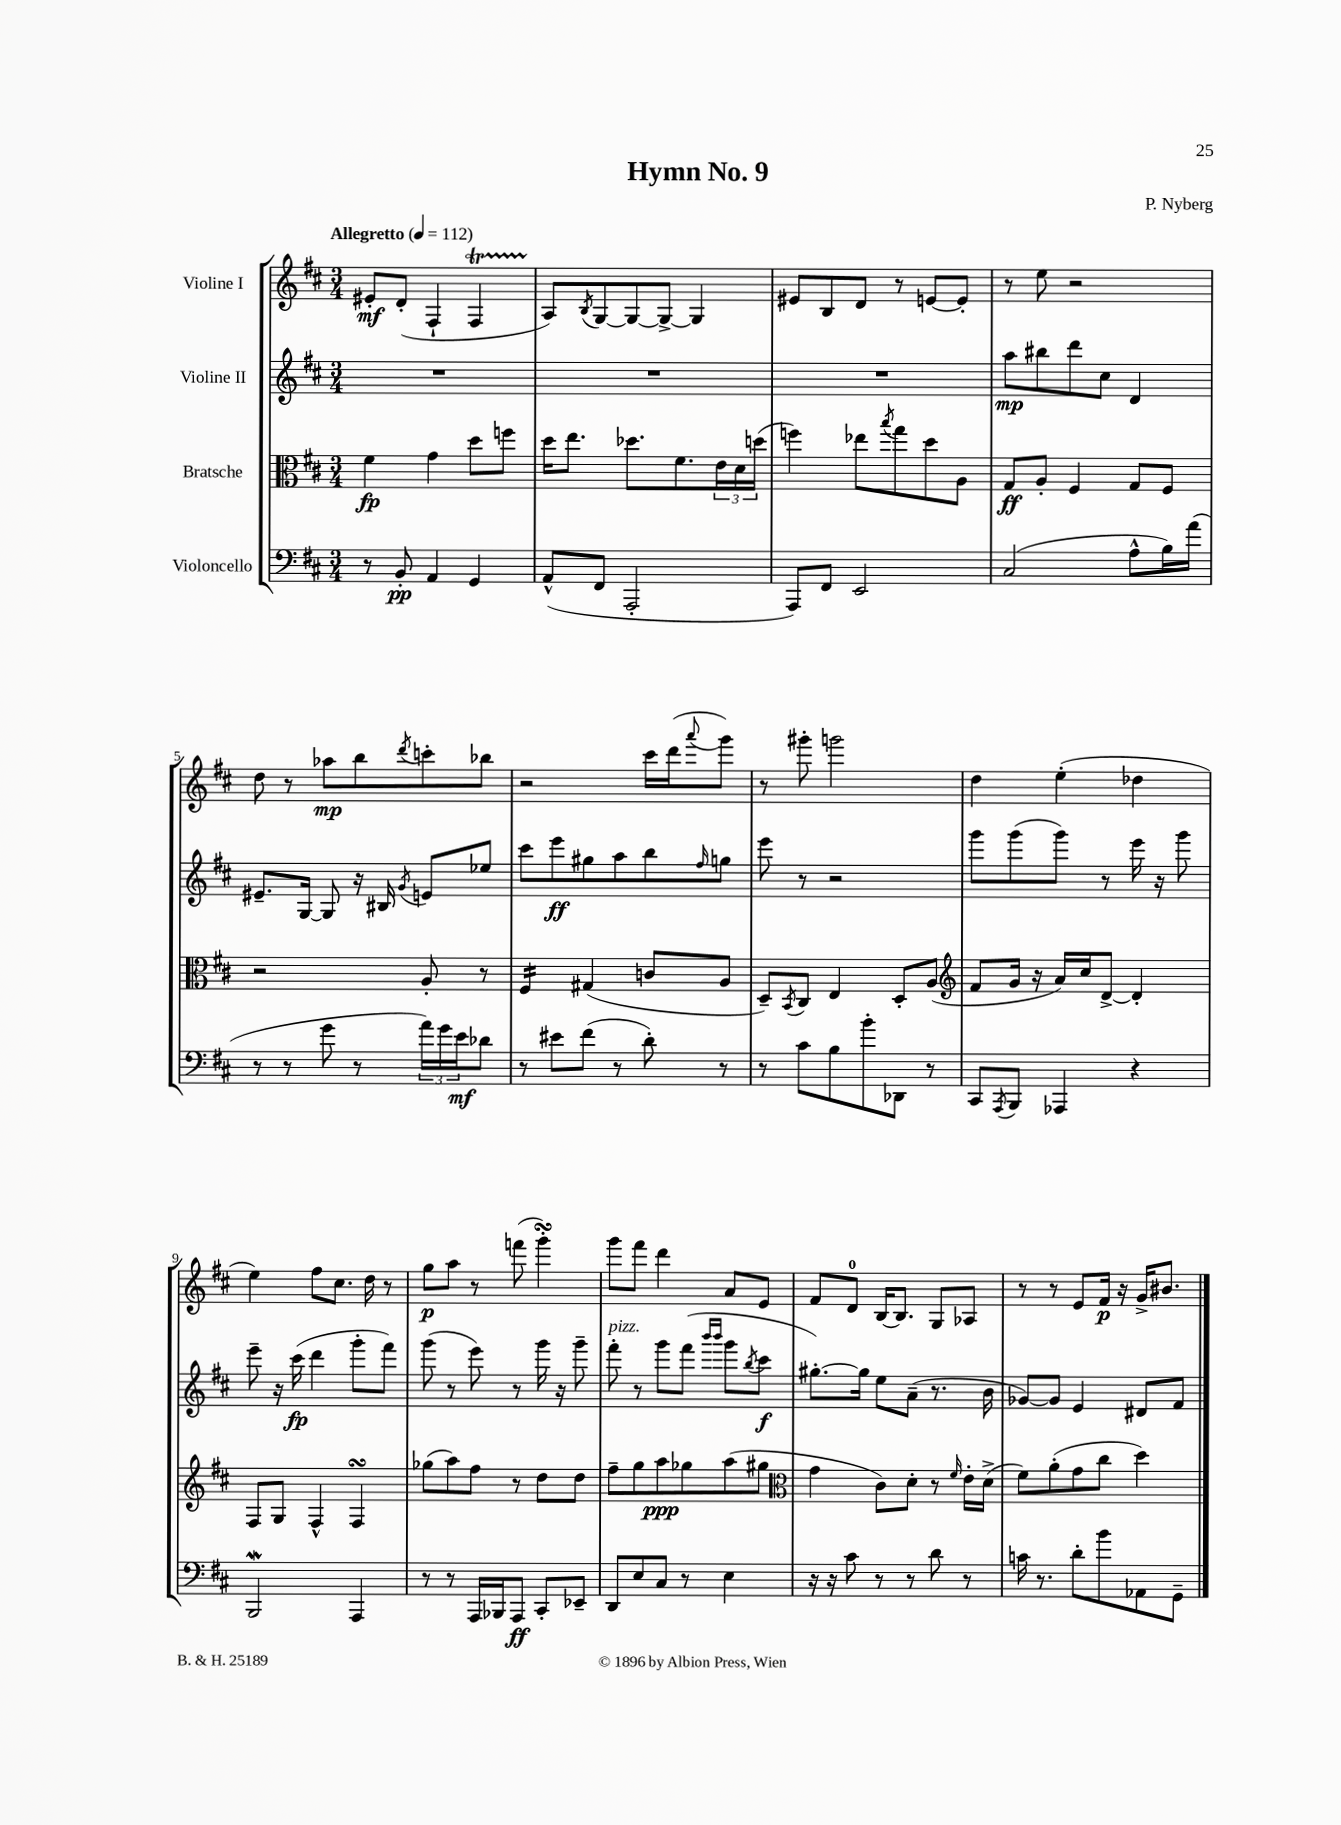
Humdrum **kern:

**kern	**dynam	**kern	**dynam	**kern	**dynam	**kern	**dynam
*part4	*part4	*part3	*part3	*part2	*part2	*part1	*part1
*staff4	*staff4	*staff3	*staff3	*staff2	*staff2	*staff1	*staff1
*I"Violoncello	*	*I"Bratsche	*	*I"Violine II	*	*I"Violine I	*
*clefF4	*	*clefC3	*	*clefG2	*	*clefG2	*
*k[f#c#]	*	*k[f#c#]	*	*k[f#c#]	*	*k[f#c#]	*
*M3/4	*	*M3/4	*	*M3/4	*	*M3/4	*
*MM112	*	*MM112	*	*MM112	*	*MM112	*
=1	=1	=1	=1	=1	=1	=1	=1
!	!	!	!	!	!	!LO:TX:a:B:t=Allegretto	!
8r	.	4f#\	fp	2.r	.	8e#X'/L	mf
8BB'/	pp	.	.	.	.	(8d'/J	.
4AA/	.	4g\	.	.	.	4F#`/	.
4GG/	.	8dd\L	.	.	.	4F#t/	.
.	.	8ffn\J	.	.	.	.	.
=2	=2	=2	=2	=2	=2	=2	=2
(8AA^^/L	.	16dd\KL	.	2.r	.	8A/L)	.
.	.	8.ee\J	.	.	.	.	.
.	.	.	.	.	.	8qB/	.
8FF#/J	.	.	.	.	.	[8G/	.
2AAA'/	.	8.dd-X\L	.	.	.	8G/_	.
.	.	.	.	.	.	8G^/J_	.
.	.	8.f#\	.	.	.	.	.
.	.	.	.	.	.	4G/]	.
.	.	24e\L	.	.	.	.	.
.	.	24d\	.	.	.	.	.
.	.	(24ddn\JJ	.	.	.	.	.
=3	=3	=3	=3	=3	=3	=3	=3
8AAA/L)	.	4ffn\)	.	2.r	.	8e#X/L	.
8FF#/J	.	.	.	.	.	8B/	.
2EE/	.	8ee-X\L	.	.	.	8d/J	.
.	.	8qbb/	.	.	.	.	.
.	.	8gg\	.	.	.	8r	.
.	.	8dd\	.	.	.	[8en/L	.
.	.	8A\J	.	.	.	8e'/J]	.
=4	=4	=4	=4	=4	=4	=4	=4
(2C#/	.	8G/L	ff	8aa\L	mp	8r	.
.	.	8A'/J	.	8bb#X\	.	8ee\	.
.	.	4F#/	.	8ddd\	.	2r	.
.	.	.	.	8cc#\J	.	.	.
8A^^\L	.	8G/L	.	4d/	.	.	.
16B\L)	.	8F#/J	.	.	.	.	.
(16a\JJ	.	.	.	.	.	.	.
!!LO:LB:g=z
=5	=5	=5	=5	=5	=5	=5	=5
8r	.	2r	.	8.e#X~/L	.	8dd\	.
8r	.	.	.	.	.	8r	.
.	.	.	.	[16G/Jk	.	.	.
8g\	.	.	.	8G/]	.	8aa-X\L	mp
8r	.	.	.	16r	.	8bb\	.
.	.	.	.	16B#X/	.	.	.
.	.	.	.	8qg/	.	8qddd/	.
24a\LL)	.	8A'/	.	8en/L	.	8cccn'\	.
24g\	.	.	.	.	.	.	.
24e\J	mf	.	.	.	.	.	.
8d-X\J	.	8r	.	8ee-X/J	.	8bb-X\J	.
=6	=6	=6	=6	=6	=6	=6	=6
*	*	*tremolo	*	*	*	*	*
8r	.	16F#/LL	.	8ccc#\L	.	2r	.
.	.	16F#/	.	.	.	.	.
8e#X\L	.	16F#/	.	8eee\	ff	.	.
.	.	16F#/JJ	.	.	.	.	.
*	*	*Xtremolo	*	*	*	*	*
(8f#\J	.	(4G#X/	.	8gg#X\	.	.	.
8r	.	.	.	8aa\	.	.	.
8d'\)	.	8cn/L	.	8bb\	.	16ccc#\LL	.
.	.	.	.	.	.	(16ddd\J	.
.	.	.	.	16qqff#/	.	8qqaaa/	.
8r	.	8A/J	.	8ggn\J	.	8ggg\J)	.
=7	=7	=7	=7	=7	=7	=7	=7
8r	.	8D~/L)	.	8eee\	.	8r	.
.	.	8qBB/	.	.	.	.	.
8c#\L	.	8C#/J	.	8r	.	8ggg#X'\	.
8B\	.	4E/	.	2r	.	2gggn\	.
8b'\	.	.	.	.	.	.	.
8DD-X\J	.	8D'/L	.	.	.	.	.
8r	.	(8A/J	.	.	.	.	.
=8	=8	=8	=8	=8	=8	=8	=8
*	*	*clefG2	*	*	*	*	*
8CC#/L	.	8f#/L	.	8ggg\L	.	4dd\	.
8qAAA/	.	.	.	.	.	.	.
8BBB/J	.	16g/Jk	.	(8ggg\	.	.	.
.	.	16r	.	.	.	.	.
4AAA-X/	.	16a/LL)	.	8ggg\J)	.	(4ee'\	.
.	.	16cc#/J	.	.	.	.	.
.	.	[8d^/J	.	8r	.	.	.
4r	.	4d'/]	.	16eee\	.	4dd-X\	.
.	.	.	.	16r	.	.	.
.	.	.	.	8ggg\	.	.	.
!!LO:LB:g=z
=9	=9	=9	=9	=9	=9	=9	=9
2BBBW/	.	8F#/L	.	8eee~\	.	4ee\)	.
.	.	8G/J	.	16r	.	.	.
.	.	.	.	(16ccc#\	fp	.	.
.	.	4F#^^/	.	4ddd\	.	8ff#\L	.
.	.	.	.	.	.	8.cc#\J	.
4AAA/	.	4F#sSsS/	.	8ggg'\L	.	.	.
.	.	.	.	.	.	16dd\	.
.	.	.	.	8fff#\J)	.	8r	.
=10	=10	=10	=10	=10	=10	=10	=10
8r	.	(8gg-X\L	.	(8ggg\	.	8gg\L	p
8r	.	8aa\)	.	8r	.	8aa\J	.
16AAA/LL	.	8ff#\J	.	8eee\)	.	8r	.
16BBB-X/J	.	.	.	.	.	.	.
8AAA/J	ff	8r	.	8r	.	(8fffn\	.
8CC#'/L	.	8dd\L	.	16ggg\	.	4gggsSSs'\)	.
.	.	.	.	16r	.	.	.
8EE-X~/J	.	8dd\J	.	8ggg~\	.	.	.
=11	=11	=11	=11	=11	=11	=11	=11
!	!	!	!	!LO:TX:a:i:t=pizz.	!	!	!
8DD/L	.	8ff#~\L	.	8fff#'\	.	8ggg\L	.
8E/	.	8gg\	.	8r	.	8fff#\J	.
8C#/J	.	8aa\	ppp	8ggg\L	.	4ddd\	.
8r	.	8gg-X\	.	(8fff#\J	.	.	.
.	.	.	.	16qqbbb/LL	.	.	.
.	.	.	.	16qqbbb/JJ	.	.	.
4E\	.	(8aa\	.	8ggg\L	.	8a/L	.
.	.	.	.	8qbb/	.	.	.
.	.	8gg#X\J	.	8ccc#\J	f	8e/J	.
=12	=12	=12	=12	=12	=12	=12	=12
*	*	*clefC3	*	*	*	*	*
16r	.	4g\	.	[8.gg#X'\L)	.	8f#/L	.
16r	.	.	.	.	.	.	.
8c#\	.	.	.	.	.	8d/J	.
.	.	.	.	16gg#\Jk]	.	.	.
8r	.	8c#\L)	.	8ee\L	.	[16B/KL	.
.	.	.	.	.	.	8.B/J]	.
8r	.	8d'\J	.	(8a~\J	.	.	.
8d\	.	8r	.	8.r	.	8G/L	.
.	.	16qqf#/	.	.	.	.	.
8r	.	16e'\LL	.	.	.	8A-X/J	.
.	.	(16d^\JJ	.	16b\	.	.	.
=13	=13	=13	=13	=13	=13	=13	=13
16cn\	.	8f#\L)	.	[8g-X/L)	.	8r	.
8.r	.	.	.	.	.	.	.
.	.	(8a'\	.	8g-/J]	.	8r	.
8d'\L	.	8g\	.	4e/	.	8e/L	.
8b\	.	8cc#\J	.	.	.	16f#/Jk	p
.	.	.	.	.	.	16r	.
8AA-X\	.	4dd\)	.	8d#X/L	.	16g^/KL	.
.	.	.	.	.	.	8.b#X/J	.
8GG~\J	.	.	.	8f#/J	.	.	.
==	==	==	==	==	==	==	==
*-	*-	*-	*-	*-	*-	*-	*-
